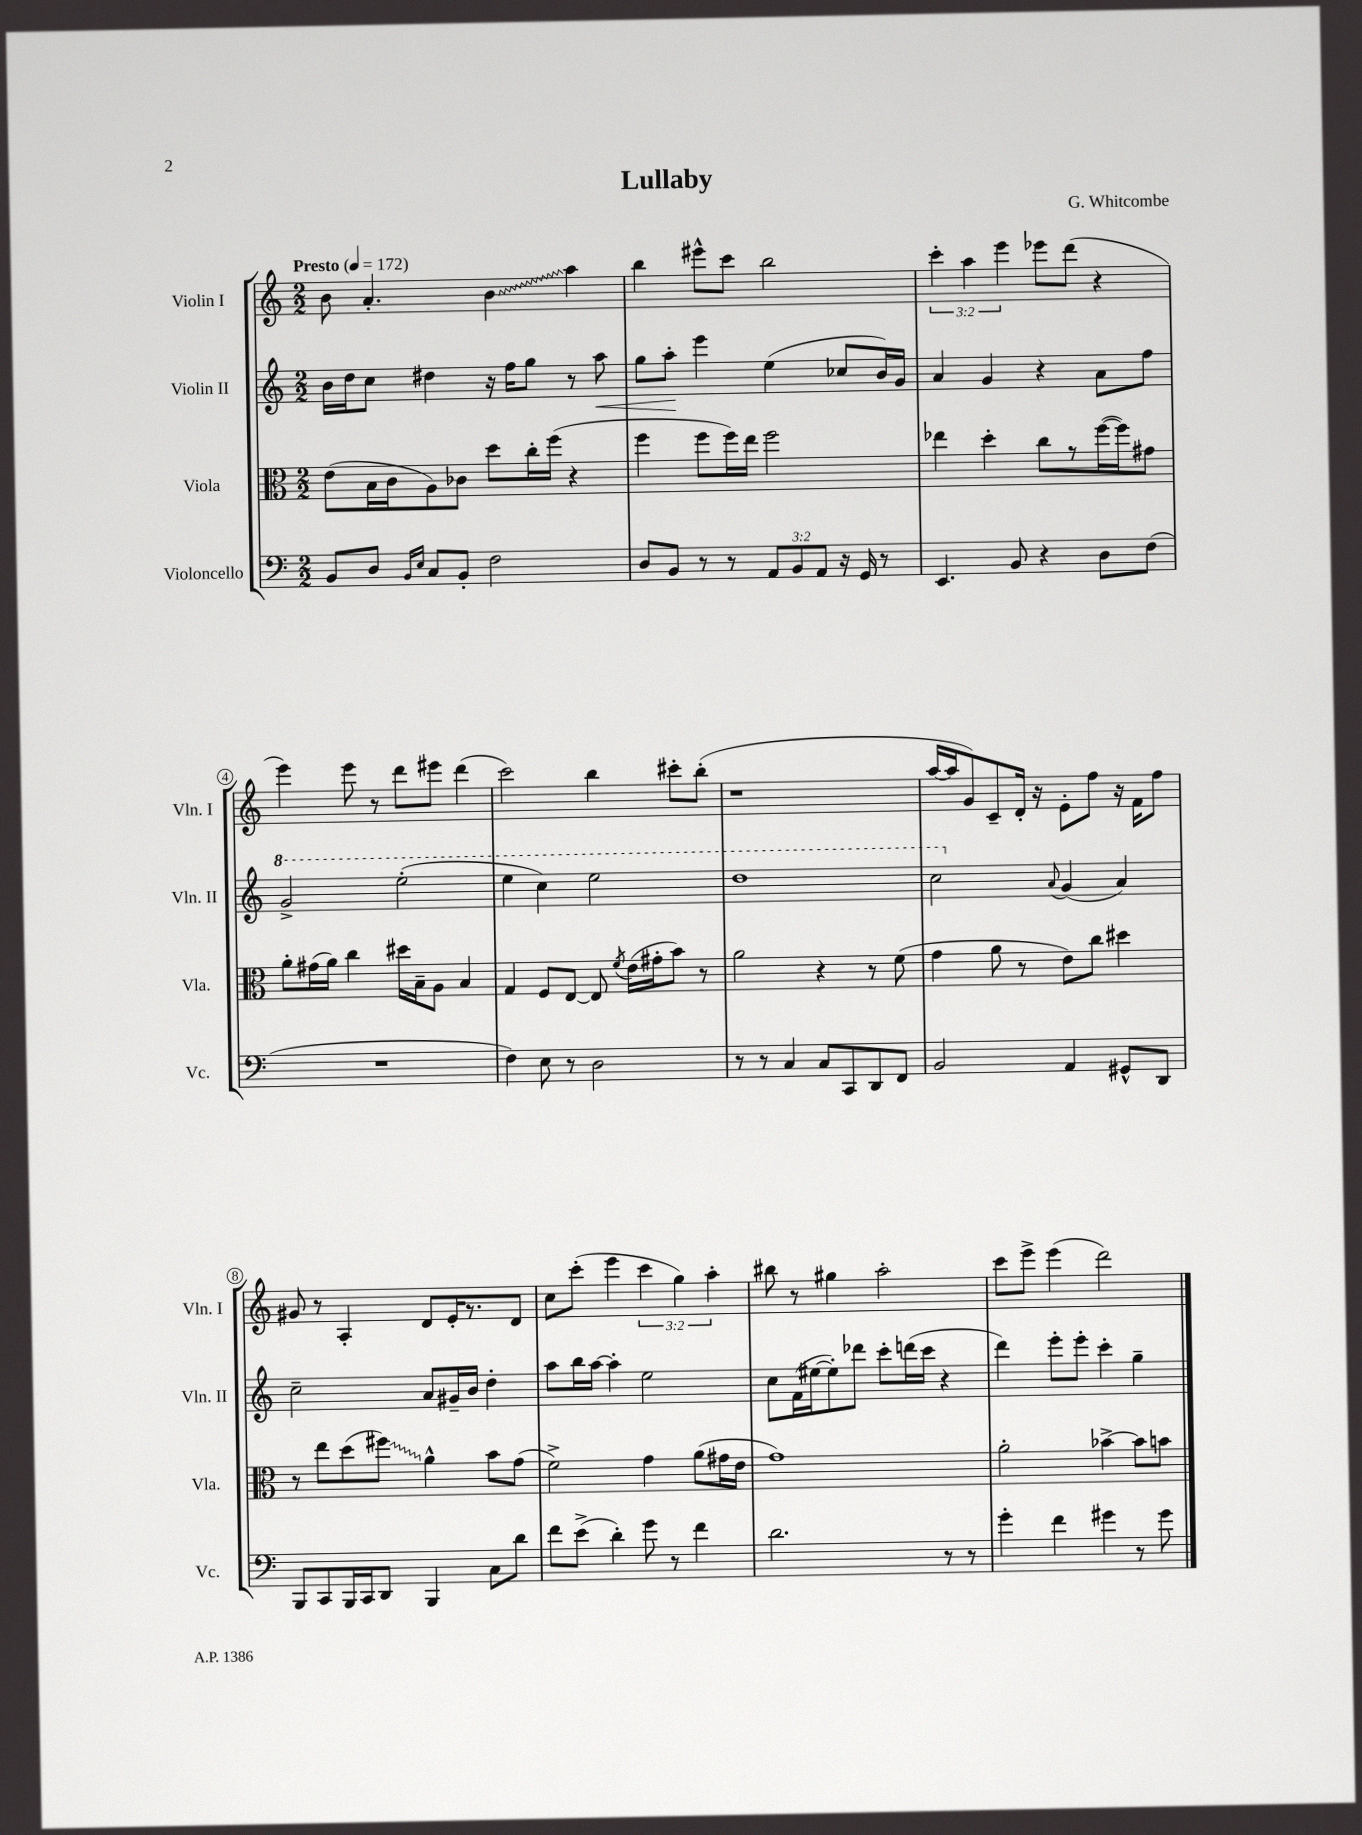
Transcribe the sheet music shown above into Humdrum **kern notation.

**kern	**kern	**kern	**kern
*staff4	*staff3	*staff2	*staff1
*clefF4	*clefC3	*clefG2	*clefG2
*k[]	*k[]	*k[]	*k[]
*M2/2	*M2/2	*M2/2	*M2/2
*MM172	*MM172	*MM172	*MM172
8BB	(8e	16b	8b
.	.	16dd	.
8D	16B	8cc	4.a'
.	16c	.	.
16qqBB	.	.	.
16qqE	.	.	.
8C	8A)	4dd#	.
8BB'	8c-	.	.
2F	8dd	16r	4b
.	.	16ff	.
.	16cc'	8gg	.
.	(16ff	.	.
.	4r	8r	4aa
.	.	8aa	.
=	=	=	=
8D	4ff	8gg	4bb
8BB	.	8aa'	.
8r	8ff	4eee	8eee#^^
8r	16ff)	.	8ccc
.	16ee	.	.
12AA	2ff	(4ee	2bb
12BB	.	.	.
12AA	.	.	.
16r	.	8cc-	.
16GG	.	.	.
8r	.	16b)	.
.	.	16g	.
=	=	=	=
4.EE	4ee-	4a	6ccc'
.	.	.	6aa
.	4dd'	4g	.
.	.	.	6eee
8BB	.	.	.
4r	8cc	4r	8eee-
.	8r	.	(8ddd
8D	([16ff	8a	4r
.	16ff])	.	.
(8F	8g#	8ff	.
=	=	=	=
1r	8a'	2gg^	4eee)
.	(16g#	.	.
.	16a)	.	.
.	4cc	.	8eee
.	.	.	8r
.	16dd#	(2eee'	8ddd
.	16B~	.	.
.	8A	.	8eee#
.	4B	.	(4ddd
=	=	=	=
4F)	4G	4eee	2ccc)
8E	8F	4ccc)	.
8r	[8E	.	.
2D	8E]	2eee	4bb
.	8qf	.	.
.	(16e	.	.
.	16g#'	.	.
.	8b)	.	8ccc#'
.	8r	.	(8bb'
=	=	=	=
8r	2a	1ddd	1r
8r	.	.	.
4C	.	.	.
8C	4r	.	.
8CC	.	.	.
8DD	8r	.	.
8FF	(8f	.	.
=	=	=	=
2BB	4g	2ccc	[16aa
.	.	.	16aa]
.	.	.	8g)
.	8a	.	8c~
.	8r	.	16d'
.	.	.	16r
.	.	8qqa	.
4AA	8e)	(4g	8e'
.	8cc	.	8ff
8GG#^^	4dd#	4a)	16r
.	.	.	16f
8DD	.	.	8ff
=	=	=	=
8BBB	8r	2cc~	8g#
8CC	8ee	.	8r
16BBB	(8dd	.	4A'
16CC	.	.	.
8DD	8ff#)	.	.
4BBB	4a^^	8a	8d
.	.	16g#~	16e'
.	.	16b	8.r
8C	8b	4dd'	.
8d	(8g	.	8d
=	=	=	=
8f	2f^)	8aa	8cc
(8e^	.	16bb	(8ccc'
.	.	[16aa	.
4d')	.	4aa']	4eee
8g	4g	2ee	6ccc
8r	.	.	.
.	.	.	6gg)
4f	(8a	.	.
.	.	.	6aa'
.	16g#	.	.
.	16e	.	.
=	=	=	=
2.d	1g)	8cc	8bb#
.	.	(16f	8r
.	.	[16ee#	.
.	.	8ee#'])	4gg#
.	.	8ddd-	.
.	.	8ccc'	2aa'
.	.	(16ddd	.
.	.	16ccc	.
8r	.	4r	.
8r	.	.	.
=	=	=	=
4g'	2a'	4ddd)	8ccc
.	.	.	8eee^
4f	.	8eee'	(4eee
.	.	8eee'	.
4g#	[4b-^	4ccc'	2ddd)
8r	8b-]	4gg~	.
8g#	8b	.	.
==	==	==	==
*-	*-	*-	*-
